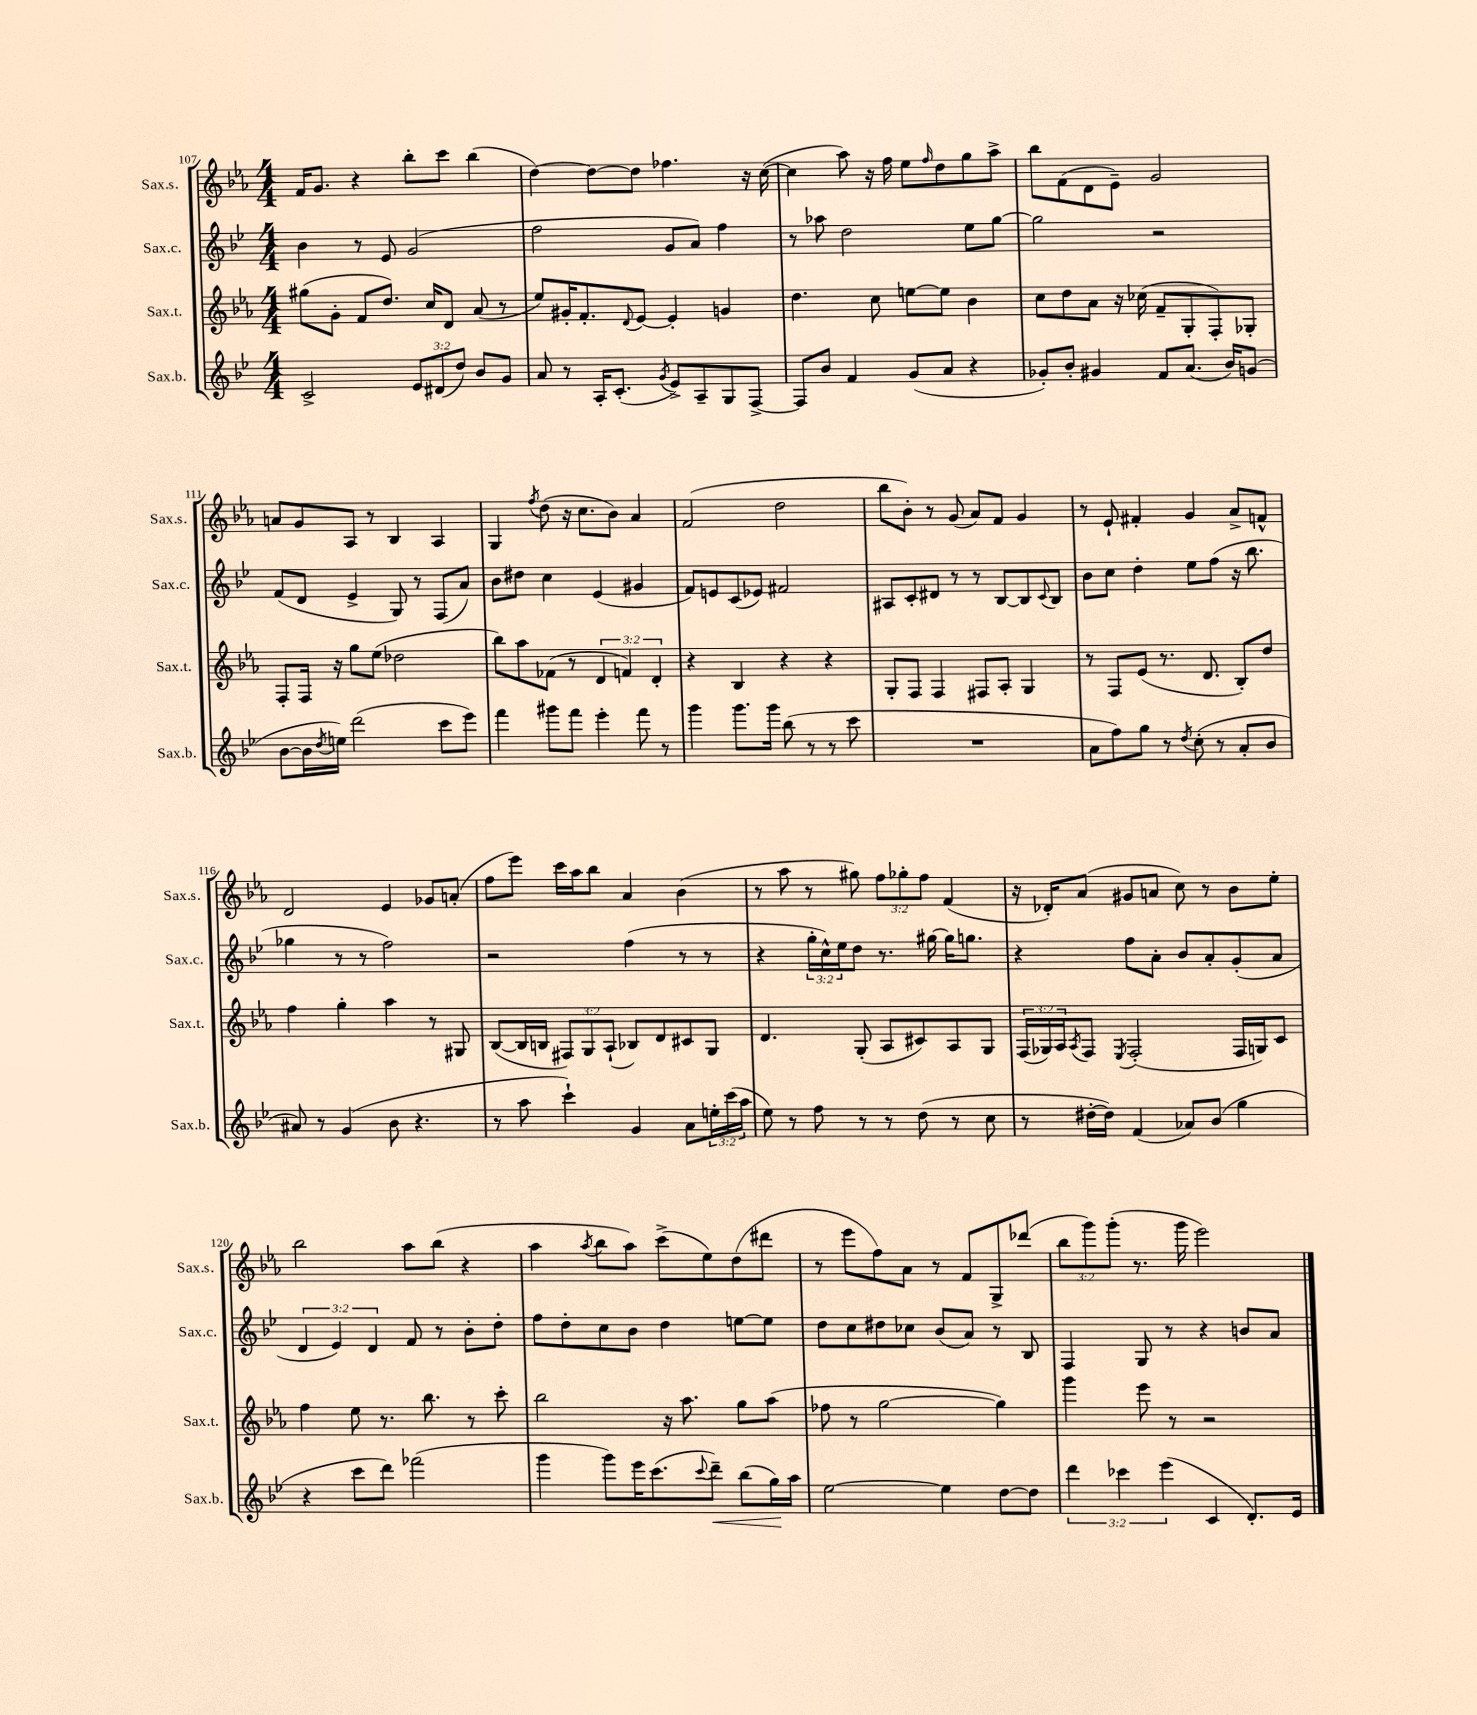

**kern	**dynam	**kern	**kern	**kern
*part4	*part4	*part3	*part2	*part1
*staff4	*staff4	*staff3	*staff2	*staff1
*I"Sax.b.	*	*I"Sax.t.	*I"Sax.c.	*I"Sax.s.
*I'Sax.b.	*	*I'Sax.t.	*I'Sax.c.	*I'Sax.s.
*clefG2	*	*clefG2	*clefG2	*clefG2
*k[b-e-]	*	*k[b-e-a-]	*k[b-e-]	*k[b-e-a-]
*M4/4	*	*M4/4	*M4/4	*M4/4
=107	=107	=107	=107	=107
2c^/	.	(8gg#X\L	4b-\	16f/KL
.	.	.	.	8.g/J
.	.	8g'\J	.	.
.	.	8f/L	8r	4r
.	.	8.dd/J)	8e-/	.
12e-/L	.	.	(2g/	8bb-'\L
.	.	16cc/KL	.	.
(12d#X/	.	.	.	.
.	.	8d/J	.	8ccc\J
12dd/J)	.	.	.	.
8b-/L	.	(8a-/	.	(4bb-\
8g/J	.	8r	.	.
=108	=108	=108	=108	=108
8a/	.	8ee-/L)	2ff\	[4dd\)
8r	.	16g#X'/K	.	.
.	.	8.f'/	.	.
16A'/KL	.	.	.	8dd\L_
(8.c'/J	.	.	.	.
.	.	8qqd/	.	.
.	.	[8e-/J	.	8dd\J]
8qg/	.	.	.	.
8e-^/L)	.	4e-'/]	8g/L	4.ff-X\
8A~/	.	.	8a/J)	.
8G/	.	4gn/	4ff\	.
[8F^/J	.	.	.	16r
.	.	.	.	([16cc\
=109	=109	=109	=109	=109
8F/L]	.	4.dd\	8r	4cc\]
8b-/J	.	.	8aa-X\	.
4f/	.	.	2dd\	8aa-\)
.	.	8cc\	.	16r
.	.	.	.	16ff\
(8g/L	.	[8een\L	.	8ee-\L
.	.	.	.	16qqff/
8a/J	.	8ee\J]	.	8dd\
4r	.	4b-\	8ee-\L	8gg\
.	.	.	[8gg\J	8aa-^\J
=110	=110	=110	=110	=110
8g-X'/L)	.	8cc\L	2gg\]	8bb-\L
8b-'/J	.	8dd\	.	(8f\
4g#X/	.	8a-\J	.	8d\
.	.	16r	.	8e-~\J)
.	.	(16cc-X\	.	.
8f/L	.	8f~/L	2r	2g/
(8.a/J	.	8G'/	.	.
.	.	8F'/)	.	.
16b-/KL)	.	.	.	.
(8gn/J	.	8G-X'/J	.	.
!!LO:LB:g=z
=111	=111	=111	=111	=111
[8b-\L	.	8F'/L	(8f/L	8an/L
16b-\L]	.	16F/Jk	8d/J	8g/
8qdd/	.	.	.	.
16een\JJ)	.	16r	.	.
(2ddd\	.	8gg\L	4e-^/	8A-/J
.	.	(8ee-\J	.	8r
.	.	2dd-X\	8G/)	4B-/
.	.	.	8r	.
8ccc\L	.	.	(8F/L	4A-/
8eee-\J)	.	.	8a/J)	.
=112	=112	=112	=112	=112
4fff\	.	8bb-\L)	8b-\L	4G/
.	.	8aa-\	8dd#X\J	.
.	.	.	.	8qff/
8ggg#X\L	.	(8f-X\J	4cc\	(8dd\
8fff\J	.	8r	.	16r
.	.	.	.	8.cc\L
4eee-'\	.	6d/	(4e-/	.
.	.	.	.	8b-\J)
.	.	6fn/)	.	.
8fff\	.	.	4g#X/	4a-/
.	.	6d'/	.	.
8r	.	.	.	.
=113	=113	=113	=113	=113
4ggg\	.	4r	8f/L)	(2f/
.	.	.	8en/	.
8.ggg\L	.	4B-/	(8c/	.
.	.	.	8e-X/J)	.
16ggg\Jk	.	.	.	.
(8bb-\	.	4r	2f#X/	2dd\
8r	.	.	.	.
8r	.	4r	.	.
8ccc\	.	.	.	.
=114	=114	=114	=114	=114
1r	.	8G'/L	8A#X/L	8bb-\L
.	.	8F/J	8c'/	8b-'\J)
.	.	4F/	8d#X/J	8r
.	.	.	8r	(8g/
.	.	8F#X/L	8r	8a-/L)
.	.	8A-'/J	[8B-/L	8f/J
.	.	4G/	8B-/]	4g/
.	.	.	8qqc/	.
.	.	.	8B-/J	.
=115	=115	=115	=115	=115
8a\L	.	8r	8b-\L	8r
8ff\)	.	8F/L	8cc\J	8e-`/
8gg\J	.	(8e-/J	4dd'\	4f#X'/
8r	.	8.r	.	.
8qdd/	.	.	.	.
(8cc'\	.	.	8ee-\L	4g/
.	.	8.d/	.	.
8r	.	.	(8ff\J	.
8a'/L	.	8B-'/L)	16r	8a-^/L
.	.	.	8.bb-\	.
8b-/J	.	8dd/J	.	8fn^^/J
!!LO:LB:g=z
=116	=116	=116	=116	=116
8a#X/)	.	4ff\	4gg-X\	2d/
8r	.	.	.	.
(4g/	.	4gg'\	8r	.
.	.	.	8r	.
8b-\	.	4aa-\	2ff\)	4e-/
4.r	.	.	.	.
.	.	8r	.	8g-X/L
.	.	8G#X/	.	(8an'/J
=117	=117	=117	=117	=117
8r	.	([8B-/L	2r	8ff\L
8aa\	.	16B-/L]	.	8eee-\J)
.	.	16Bn/JJ	.	.
4ccc`\)	.	12F#X/L)	.	16ccc\LL
.	.	.	.	16aa-\J
.	.	12G/	.	.
.	.	.	.	8bb-\J
.	.	(12A-`/J	.	.
4g/	.	8B-X/L)	(4ff\	4a-/
.	.	8d/	.	.
8a\L	.	8c#X/	8r	(4b-\
24een'\L	.	8G/J	8r	.
(24ccc\	.	.	.	.
24aa\JJ	.	.	.	.
=118	=118	=118	=118	=118
8ee-\)	.	4.d/	4r	8r
8r	.	.	.	8aa-\
8ff\	.	.	24gg'\LL	8r
.	.	.	24cc^^\)	.
.	.	.	24ee-\J	.
8r	.	(8G'/	8dd\J	8gg#X\)
8r	.	8A-/L	8.r	12ff\L
.	.	.	.	12gg-X'\
(8dd\	.	8c#X/)	.	.
.	.	.	.	12ff\J
.	.	.	[16gg#X\	.
8r	.	8A-/	16gg#\KL]	(4f/
.	.	.	8.ggn\J	.
8cc\	.	8G/J	.	.
=119	=119	=119	=119	=119
8r	.	(24F/LL	4r	16r
.	.	24G-X/)	.	.
.	.	.	.	16d-X'/KL)
.	.	24A-/J	.	.
.	.	8qA-/	.	.
[16dd#X'\LL	.	8F/J	.	(8a-/J
16dd#\JJ])	.	.	.	.
.	.	8qE-/	.	.
(4f/	.	(2F'/	8ff\L	8g#X/L
.	.	.	8a'\J	8an/J
8a-X/L)	.	.	8b-/L	8cc\)
(8b-/J	.	.	8a'/	8r
4gg\	.	16F/LL	(8g'/	8b-\L
.	.	16Gn/J)	.	.
.	.	8c/J	8a/J	8ee-'\J
!!LO:LB:g=z
=120	=120	=120	=120	=120
4r	.	4ff\	6d/	2bb-\
.	.	.	6e-/)	.
8ccc\L	.	8ee-\	.	.
.	.	.	6d/	.
8ddd\J)	.	8.r	.	.
(2fff-X\	.	.	8f/	8aa-\L
.	.	8.bb-\	.	.
.	.	.	8r	(8bb-\J
.	.	8r	8b-'\L	4r
.	.	8ccc'\	8dd'\J	.
=121	=121	=121	=121	=121
4ggg\	.	2bb-\	8ff\L	4aa-\
.	.	.	8dd'\	.
.	.	.	.	8qaa-/
8ggg\L)	.	.	8cc\	8bb-\L
16eee-\K	.	.	8b-\J	8aa-\J)
(8.ccc\	.	.	.	.
.	.	16r	4dd\	(8ccc^\L
.	.	8.aa-\	.	.
8qqccc/	.	.	.	.
!	!LO:HP:b	!	!	!
8ddd~\J)	<	.	.	8ee-\)
(8bb-\L	.	8gg\L	[8een\L	(8dd\
16gg\L)	.	(8aa-\J	8ee\J]	8ddd#X\J
16aa\JJ	[	.	.	.
=122	=122	=122	=122	=122
[2ee-\	.	8ff-X\	8dd\L	8r
.	.	8r	8cc\	8eee-\L
.	.	[2gg\	8dd#X\	8ff\)
.	.	.	8cc-X\J	8a-\J
4ee-\]	.	.	(8b-/L	8r
.	.	.	8a/J)	8f/L
[8dd\L	.	4gg\])	8r	8G^/
8dd\J]	.	.	8B-/	(8ddd-X/J
=123	=123	=123	=123	=123
6ddd\	.	4ggg\	4F/	12bb-\L
.	.	.	.	12ggg\)
6ccc-X\	.	.	.	(12ggg'\J
.	.	8eee-\	8G/	8.r
(6eee-\	.	.	.	.
.	.	8r	8r	.
.	.	.	.	16ggg\
4c/	.	2r	4r	2eee-\)
8.d'/L)	.	.	8bn/L	.
.	.	.	8a/J	.
16e-/Jk	.	.	.	.
==	==	==	==	==
*-	*-	*-	*-	*-
